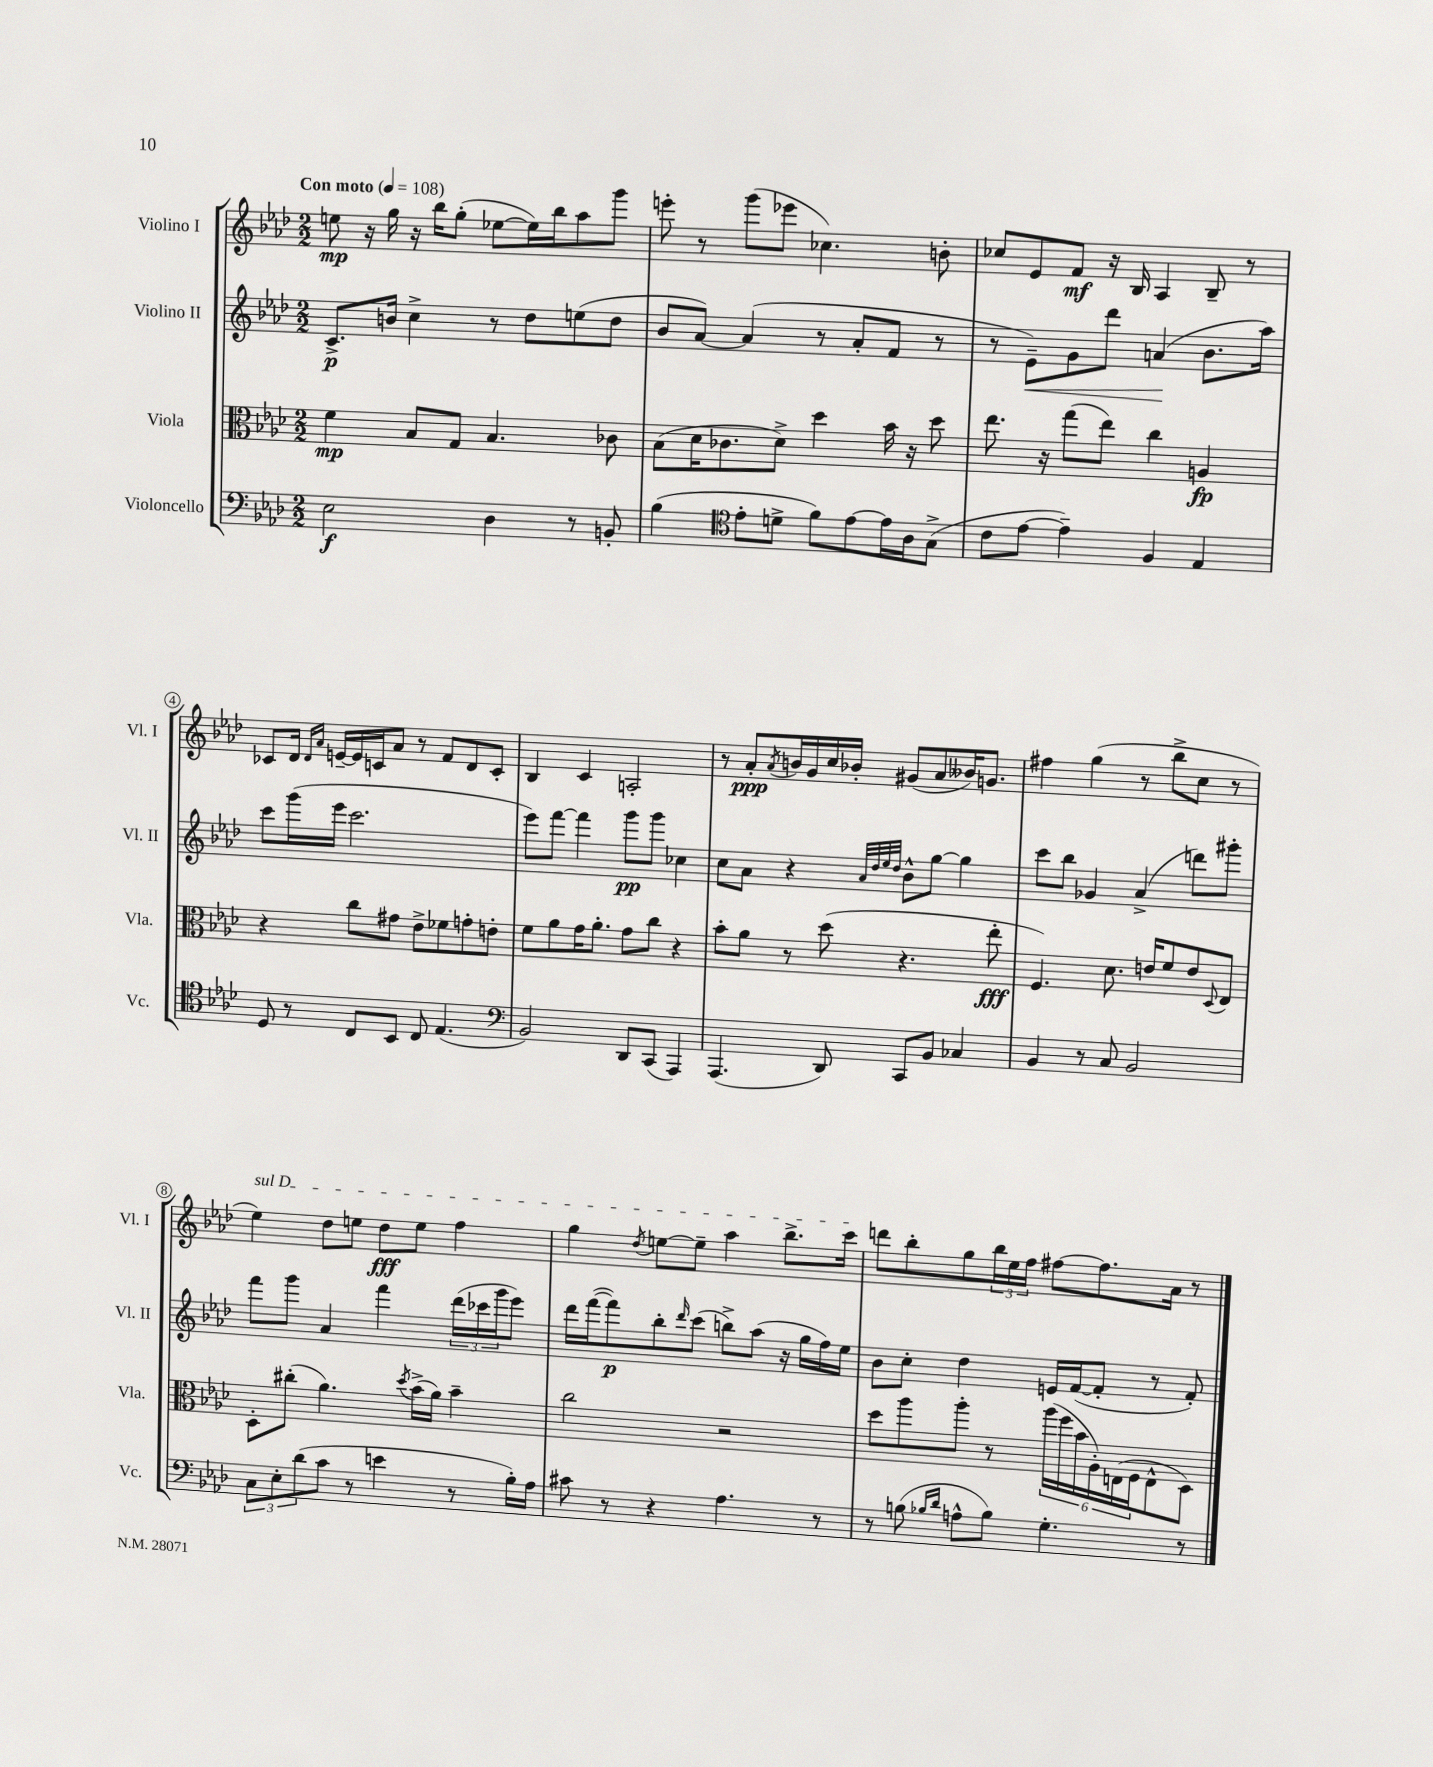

**kern	**kern	**kern	**kern
*staff4	*staff3	*staff2	*staff1
*clefF4	*clefC3	*clefG2	*clefG2
*k[b-e-a-d-]	*k[b-e-a-d-]	*k[b-e-a-d-]	*k[b-e-a-d-]
*M2/2	*M2/2	*M2/2	*M2/2
*MM108	*MM108	*MM108	*MM108
2E-\	4f\	8.c^/L	8ee\
.	.	.	16r
.	.	16b/Jk	16gg\
.	8B-/L	4cc^\	16r
.	.	.	16bb-\LK
.	8G/J	.	(8gg'\J
4D-\	4.B-/	8r	[8ee-\L
.	.	8dd-\L	16ee-\]L)
.	.	.	16bb-\J
8r	.	(8ee\	8aa-\
8BB'/	8c-\	8dd-\J	8ggg\J
=	=	=	=
(4B-\	(8B-\L	8b-/L	8eee'\
.	16d-\K	[8a-/J)	8r
.	8.c-\	.	.
*clefC4	*	*	*
8e-'\L	.	(4a-/]	(8ggg\L
8d^\J	8d-^\J)	.	8eee-\J
8f\L)	4dd-\	8r	4.cc-\)
[8e-\	.	8a-'/L	.
16e-\]L	16b-\	8f/J	.
16A-\J	16r	.	.
(8G^\J	8dd-\	8r	8b'\
=	=	=	=
8c\L	8.ee-\	8r	8cc-/L
[8e-\J	.	8e-~\L)	8e-/
.	16r	.	.
4e-~\])	(8gg\L	8g\	8f/J
.	8ee-\J)	8ddd-\J	16r
.	.	.	16B-/
4F/	4cc\	(4a/	4A-/
4E-/	4A/	8.b-\L	8B-~/
.	.	.	8r
.	.	16aa-\Jk)	.
=	=	=	=
8D-/	4r	8ccc\L	8c-/L
8r	.	(16ggg\L	16d-/Jk
.	.	.	16qqd-/LL
.	.	.	16qqa-/JJ
.	.	16eee-\JJ	[16e~/LL
8C/L	8cc\L	2.ccc\	16e/]
.	.	.	16c/J
8BB-/J	8g#\J	.	8a-/J
8C/	8e-^\L	.	8r
(4.E-/	8f-\	.	8f/L
.	8g'\	.	8d-/
.	8e'\J	.	8c'/J
=	=	=	=
*clefF4	*	*	*
2BB-/)	8f\L	8eee-\L)	4B-/
.	8a-\	[8fff\J	.
.	16g\K	4fff\]	4c/
.	8.a-'\J	.	.
8DD-/L	8g\L	8ggg\L	2A'/
(8CC/J	8cc\J	8ggg\J	.
4AAA-/)	4r	4cc-\	.
=	=	=	=
(4.AAA-/	8b-'\L	8cc\L	8r
.	8a-\J	8a-\J	8a-'/L
.	.	.	8qa-/
.	8r	4r	16b/L
.	.	.	16g/
8DD-/)	(8dd-\	.	16cc/
.	.	.	16b-'/JJ
.	.	32qqa-/LLL	.
.	.	32qqdd-/	.
.	.	32qqee-/	.
.	.	32qqdd-/JJJ	.
8CC/L	4.r	8b-^^\L	(8g#/L
8BB-/J	.	[8gg\J	8a-/
4C-/	.	4gg\]	16b--/K)
.	.	.	8.g/J
.	8ee-'\	.	.
=	=	=	=
4BB-/	4.F/)	8ccc\L	4ff#\
.	.	8bb-\J	.
8r	.	4g-/	(4gg\
8C/	8.d-\	.	.
2BB-/	.	(4a-^/	8r
.	16e/LK	.	.
.	8f/	.	8bb-^\L
.	8e/	8ddd\L)	8cc\J
.	8qqD-/	.	.
.	8E-/J	8ggg#'\J	8r
=	=	=	=
12C\L	8D-'\L	8fff\L	4ee-\)
12E-'\	.	.	.
.	(8cc#'\J	8ggg\J	.
(12d-\	.	.	.
8c\J	4.a-\)	4a-/	8dd-\L
8r	.	.	8ee\J
4e\	.	4fff\	8dd-\L
.	8qdd-/	.	.
.	(16b-^\LL	.	8ee\J
.	16a-\JJ)	.	.
8r	4b-~\	(24ddd-\LL	4ff\
.	.	24ccc-\	.
.	.	24ggg\J	.
16B-'\LL)	.	8eee-\J)	.
16A-\JJ	.	.	.
=	=	=	=
8c#\	2cc\	16ddd-\LL	4gg\
.	.	([16fff\J	.
8r	.	8fff\])	.
.	.	.	8qdd-/
4r	.	8bb-'\	[8ee\L
.	.	16qqddd-/	.
.	.	(8ccc\J	8ee~\]J
4.A-\	2r	8bb^\L)	4aa-\
.	.	(8aa-\J	.
.	.	16r	8.bb-^\L
.	.	16gg\LL	.
8r	.	16ff\)	.
.	.	16ee-\JJ	16ccc\Jk
=	=	=	=
8r	8dd-\L	8b-\L	8ddd\L
(8B\	8aa-\	8cc'\J	8bb-'\
16qqB-/LL	.	.	.
16qqd-/JJ	.	.	.
8A^^\L	8aa-'\J	4dd-\	8gg\
8B-\J)	8r	.	24bb-\L
.	.	.	24ee-\
.	.	.	24ff\JJ
4.G'\	(24aa-\LL	16e/LL	[8ff#\L
.	24ff\	.	.
.	.	([16f/J	.
.	24b-\	.	.
.	24A-'\)	8f'/]J	8.ff#\]
.	(24E\	.	.
.	24F\J	.	.
.	8E^^\	8r	.
.	.	.	16a-\Jk
8r	8D-\J)	8f'/)	8r
==	==	==	==
*-	*-	*-	*-
